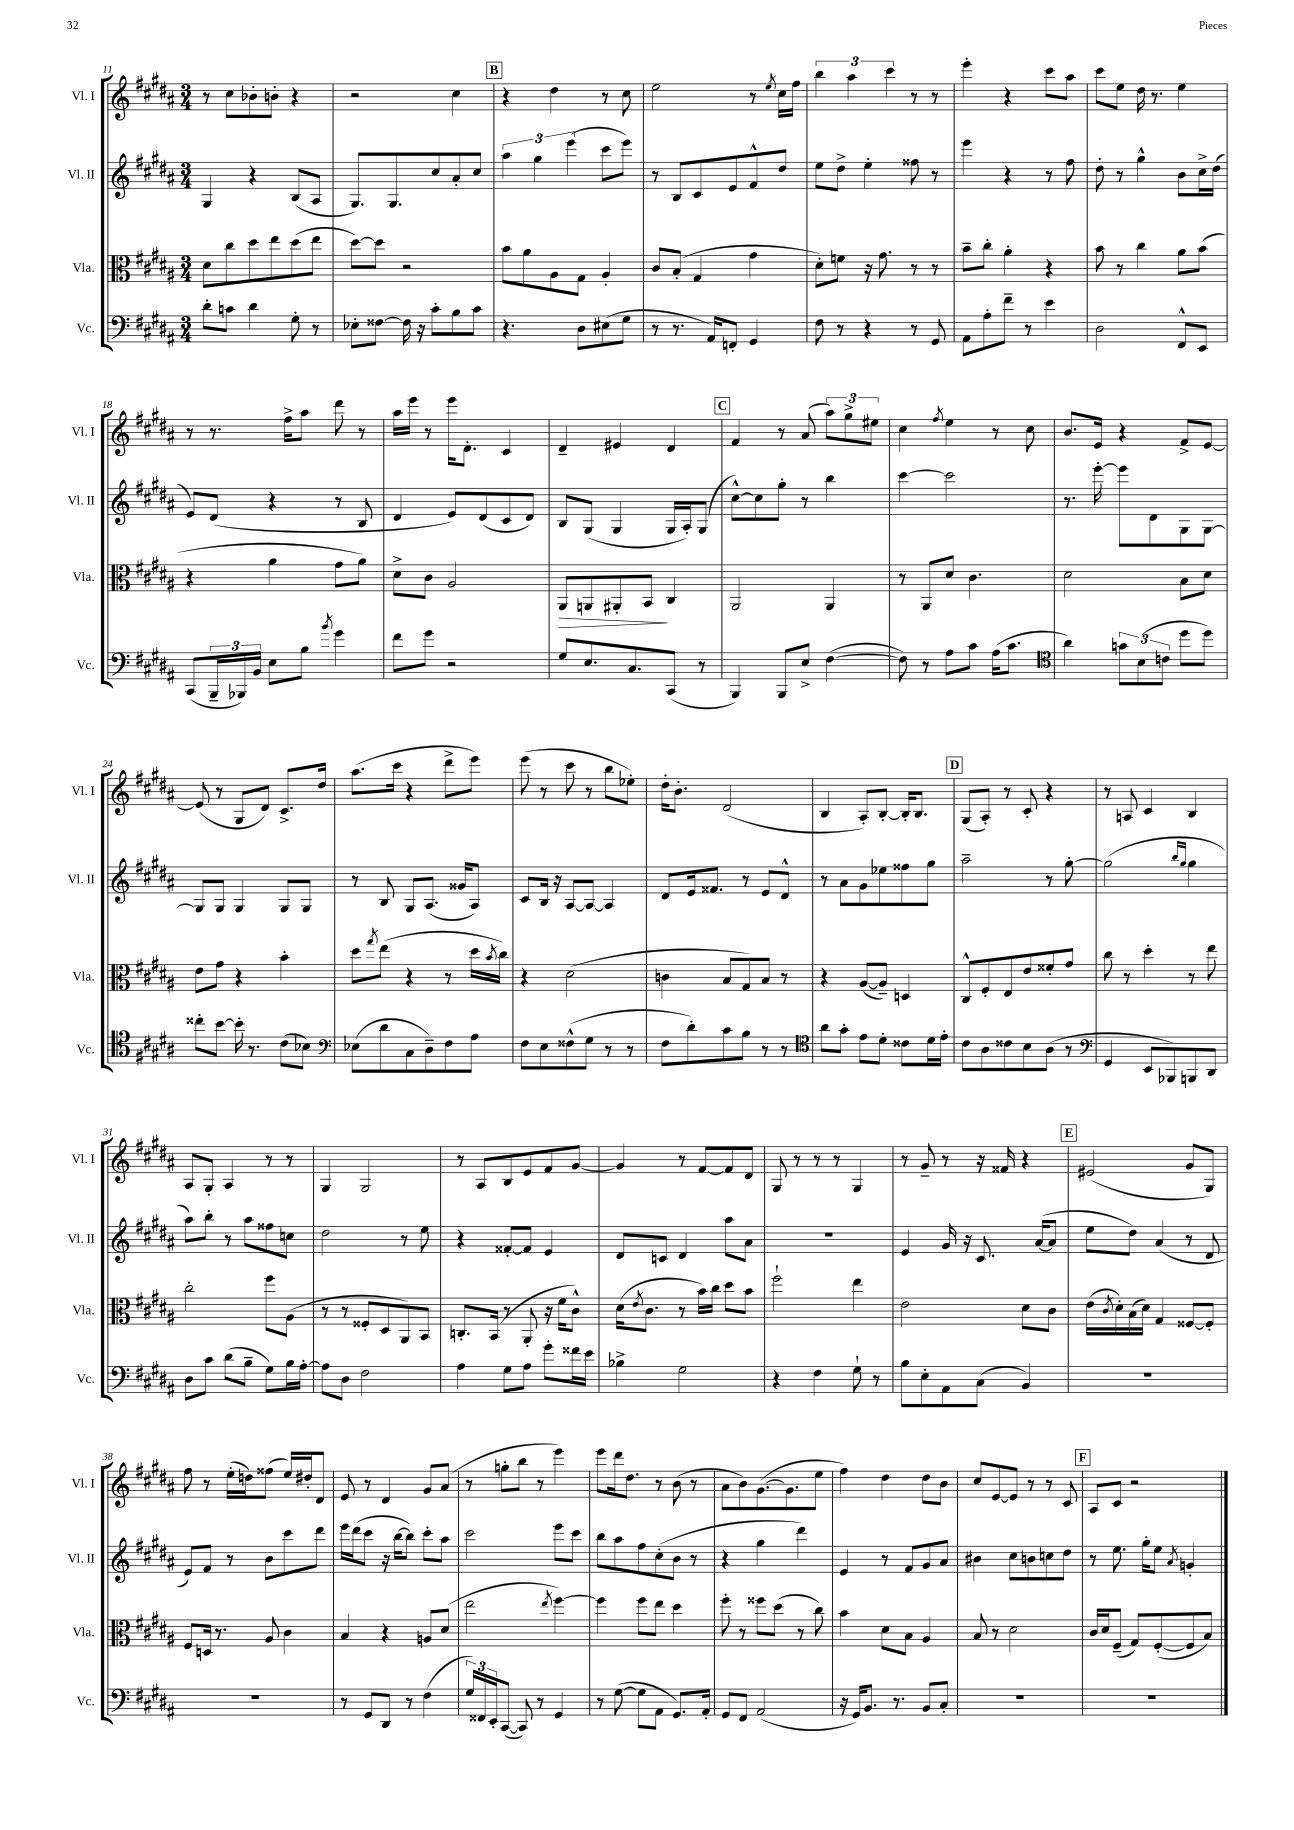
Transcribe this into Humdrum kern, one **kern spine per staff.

**kern	**kern	**dynam	**kern	**kern
*part4	*part3	*part3	*part2	*part1
*staff4	*staff3	*staff3	*staff2	*staff1
*I"Vc.	*I"Vla.	*	*I"Vl. II	*I"Vl. I
*I'Vc.	*I'Vla.	*	*I'Vl. II	*I'Vl. I
*clefF4	*clefC3	*	*clefG2	*clefG2
*k[f#c#g#d#a#]	*k[f#c#g#d#a#]	*	*k[f#c#g#d#a#]	*k[f#c#g#d#a#]
*M3/4	*M3/4	*	*M3/4	*M3/4
=11	=11	=11	=11	=11
8d#'\L	8d#\L	.	4G#/	8r
8cn\J	8cc#\	.	.	8cc#\L
4d#\	8dd#\	.	4r	8b-X'\
.	8ee\	.	.	8bn'\J
8G#'\	(8dd#\	.	(8B/L	4r
8r	8ee\J	.	8A#/J	.
=12	=12	=12	=12	=12
8E-X'\L	[8dd#\L)	.	8.G#/L)	2r
[8F##X\J	8dd#\J]	.	.	.
.	.	.	8.G#/	.
16F##\]	2r	.	.	.
16r	.	.	.	.
8c#'\L	.	.	8cc#/	.
8B\	.	.	8a#'/	4cc#\
8c#\J	.	.	8cc#/J	.
!!LO:REH:place=s1:t=B
=13	=13	=13	=13	=13
4.r	8b\L	.	6aa#\	4r
.	8a#\	.	.	.
.	.	.	6gg#\	.
.	8A#\	.	.	4dd#\
.	.	.	(6eee\	.
8D#\L	8G#\J	.	.	.
(8E#X\	4A#'/	.	8ccc#\L	8r
8G#\J	.	.	8eee\J)	8cc#\
=14	=14	=14	=14	=14
8r	8c#/L	.	8r	2ee\
8.r	(8B'/J	.	8B/L	.
.	4G#/	.	8c#/	.
16AA#/KL)	.	.	.	.
8FFn'/J	.	.	8e/	.
4GG#/	4g#\	.	8f#^^/	8r
.	.	.	.	8qee/
.	.	.	8dd#/J	16cc#\LL
.	.	.	.	16ff#\JJ
=15	=15	=15	=15	=15
8F#\	8d#'\L)	.	8ee\L	6bb\
8r	8fn\J	.	8dd#^\J	.
.	.	.	.	6aa#\
4r	16r	.	4ee'\	.
.	8.g#\	.	.	.
.	.	.	.	6ccc#\
8r	8r	.	8ff##X\	8r
8GG#/	8r	.	8r	8r
=16	=16	=16	=16	=16
8AA#\L	8b~\L	.	4eee\	4eee'\
8A#'\	8cc#'\J	.	.	.
8f#~\J	4a#'\	.	4r	4r
8r	.	.	.	.
4e\	4r	.	8r	8ccc#\L
.	.	.	8ff#\	8aa#\J
=17	=17	=17	=17	=17
2D#\	8b\	.	8dd#'\	8ccc#\L
.	8r	.	8r	8ee\J
.	4cc#\	.	4gg#^^\	16dd#\
.	.	.	.	8.r
8FF#^^/L	8a#\L	.	8b\L	4ee\
8EE/J	(8b\J	.	16cc#^\L	.
.	.	.	(16dd#\JJ	.
!!LO:LB:g=z
=18	=18	=18	=18	=18
(8CC#/L	4r	.	8e/L)	8r
24BBB~/L	.	.	(8d#/J	8.r
24BBB-X/)	.	.	.	.
24BB/JJ	.	.	.	.
8E\L	4a#\	.	4r	.
.	.	.	.	16ff#^\KL
8B\J	.	.	.	8aa#\J
8qb/	.	.	.	.
4g#\	8g#\L	.	8r	8ddd#\
.	8a#\J)	.	8B/	8r
=19	=19	=19	=19	=19
8f#\L	8d#^\L	.	4d#/	16aa#\LL
.	.	.	.	16eee\JJ
8g#\J	8c#\J	.	.	8r
2r	2A#/	.	8e/L)	16eee\KL
.	.	.	.	8.d#'\J
.	.	.	(8d#/	.
.	.	.	8c#/	4c#/
.	.	.	8d#/J)	.
=20	=20	=20	=20	=20
!	!	!LO:HP:b	!	!
8G#/L	8AA#/L	>	8B/L	4d#~/
8.E/	8AAn/	.	(8G#/J	.
.	8AA#X'/	.	4G#/	4e#X/
8.C#/	.	.	.	.
.	8BB/J	.	.	.
(8CC#/J	4C#/	]	16G#/LL	4d#/
.	.	.	16A#'/J)	.
8r	.	.	(8G#/J	.
!!LO:REH:place=s1:t=C
=21	=21	=21	=21	=21
4BBB/)	2AA#/	.	[8cc#^^\L)	4f#/
.	.	.	8cc#\]	.
8BBB/L	.	.	8gg#'\J	8r
8E^/J	.	.	8r	(8a#/
([4F#\	4AA#/	.	4bb\	12aa#\L)
.	.	.	.	12gg#^\
.	.	.	.	12ee#X\J
=22	=22	=22	=22	=22
8F#\])	8r	.	[4ccc#\	4cc#\
8r	8AA#/L	.	.	.
.	.	.	.	8qff#/
8A#\L	8d#/J	.	2ccc#\]	4ee\
8c#\J	4.c#\	.	.	.
(16A#\KL	.	.	.	8r
8.c#\J	.	.	.	.
.	.	.	.	8cc#\
=23	=23	=23	=23	=23
*clefC4	*	*	*	*
4a#\)	2d#\	.	8.r	8.b/L
.	.	.	[16eee'\	16e/Jk
12gn\L	.	.	8eee\L]	4r
(12B\	.	.	.	.
.	.	.	8d#\	.
12cn\J	.	.	.	.
8dd#\L	8B\L	.	8G#\	8f#^/L
8dd#\J)	8d#\J	.	[8G#\J	[8e/J
!!LO:LB:g=z
=24	=24	=24	=24	=24
8cc##X'\L	8e\L	.	8G#/L]	(8e/]
[8b\J	8g#\J	.	8G#/J	8r
16b'\]	4r	.	4G#/	8G#/L
8.r	.	.	.	.
.	.	.	.	8d#/J)
(8c#\L	4b'\	.	8G#/L	8.c#^/L
8B-X\J)	.	.	8G#/J	.
.	.	.	.	16dd#/Jk
=25	=25	=25	=25	=25
*clefF4	*	*	*	*
(8E-X\L	8dd#\L	.	8r	(8.aa#\L
.	8qgg#/	.	.	.
8d#\	(8ee\J	.	8B/	.
.	.	.	.	16ccc#\Jk
8C#\	4r	.	8G#/L	4r
8D#~\)	.	.	(8.A#/J	.
8F#\	8r	.	.	8ddd#^\L
.	.	.	16g##X/KL	.
8A#\J	16dd#\LL	.	8A#/J)	8eee\J)
.	8qb/	.	.	.
.	16cc#\JJ)	.	.	.
=26	=26	=26	=26	=26
8F#\L	4r	.	8c#/L	(8eee\
8E\	.	.	16B/Jk	8r
.	.	.	16r	.
(8F##X^^\	(2d#\	.	[8A#/L	8ccc#\
8G#\J	.	.	8A#/J_	8r
8r	.	.	4A#/]	8bb\L
8r	.	.	.	8ee-X'\J)
=27	=27	=27	=27	=27
8F#\L	4cn\	.	8d#/L	16dd#'\KL
.	.	.	.	8.b'\J
8d#'\)	.	.	16e/k	.
.	.	.	8.f##X/J	.
8c#\	8B/L	.	.	(2d#/
8B\J	8G#/)	.	8r	.
8r	8B/J	.	8e/L	.
8r	8r	.	8d#^^/J	.
=28	=28	=28	=28	=28
*clefC4	*	*	*	*
8a#\L	4r	.	8r	4B/
8g#'\J	.	.	8a#\L	.
8e\L	([8A#/L	.	8g#\	8A#'/L)
8d#'\J	8A#~/J])	.	8ee-X\	[8B'/J
8c##X\L	4Dn/	.	8ff##X\	16B'/KL]
.	.	.	.	8.B/J
16d#\L	.	.	8gg#\J	.
16e'\JJ	.	.	.	.
!!LO:REH:place=s1:t=D
=29	=29	=29	=29	=29
8c#\L	8C#^^/L	.	2aa#~\	(8G#/L
8A#\	8F#'/	.	.	8A#'/J)
8c##X\	8E/	.	.	8r
8B\	8e/	.	.	8c#'/
(8A#\J	8f##X'/	.	8r	4r
8r	8g#/J	.	[8gg#'\	.
=30	=30	=30	=30	=30
*clefF4	*	*	*	*
4GG#/	8cc#\	.	(2gg#\]	8r
.	8r	.	.	8An/
8EE/L	4dd#'\	.	.	4c#/
8BBB-X/)	.	.	.	.
.	.	.	16qqbb/LL	.
.	.	.	16qqgg#/JJ	.
8BBBn/	8r	.	4gg#\	4B/
8DD#/J	8ee\	.	.	.
!!LO:LB:g=z
=31	=31	=31	=31	=31
8D#\L	2cc#'\	.	8aa#\L)	8A#/L
8c#\J	.	.	8bb'\J	8G#'/J
(8d#\L	.	.	8r	4A#/
8B~\J	.	.	8aa#\L	.
8G#\L)	8ff#\L	.	8ff##X\	8r
16B\L	(8A#\J	.	8ccn\J	8r
[16A#'\JJ	.	.	.	.
=32	=32	=32	=32	=32
8A#\L]	8r	.	2dd#\	4G#/
8D#\J	8r	.	.	.
2F#\	8F##X'/L	.	.	2G#/
.	8D#/	.	.	.
.	8AA#/)	.	8r	.
.	8BB/J	.	8ee\	.
=33	=33	=33	=33	=33
4A#\	8.Cn'/L	.	4r	8r
.	.	.	.	8A#/L
.	(16BB/Jk	.	.	.
8G#\L	8r	.	[8f##X'/L	8B/
8A#\J	8AA#'/	.	8f##/J]	8e/
8g#'\L	16r	.	4e/	8f#/
.	16f#\KL	.	.	.
16f##X\L	8c#^^\J)	.	.	[8g#/J
16e\JJ	.	.	.	.
=34	=34	=34	=34	=34
4B-X^\	(16d#\KL	.	8d#/L	4g#/]
.	8qe/	.	.	.
.	8.c#\J	.	.	.
.	.	.	8cn/J	.
2G#\	8r	.	4d#/	8r
.	16b\LL)	.	.	[8f#/L
.	16cc#\JJ	.	.	.
.	8dd#\L	.	8aa#\L	8f#/]
.	8b\J	.	8a#\J	8d#/J
=35	=35	=35	=35	=35
4r	2ff#`\	.	2.r	8G#/
.	.	.	.	8r
4F#\	.	.	.	8r
.	.	.	.	8r
8G#`\	4ee\	.	.	4G#/
8r	.	.	.	.
=36	=36	=36	=36	=36
8B\L	2e\	.	4e/	8r
8E'\	.	.	.	8g#~/
8AA#\	.	.	16g#/	8r
.	.	.	16r	.
(8C#\J	.	.	8.c#/	16r
.	.	.	.	16f##X/
4BB/)	8d#\L	.	.	4r
.	.	.	([16a#/KL	.
.	8c#\J	.	8a#/J]	.
!!LO:REH:place=s1:t=E
=37	=37	=37	=37	=37
2.r	(16e\LL	.	8ee\L	(2e#X/
.	8qc#/	.	.	.
.	16d#'\)	.	.	.
.	(16B\	.	8dd#\J)	.
.	16d#\JJ)	.	.	.
.	4G#/	.	(4a#/	.
.	[8F##X/L	.	8r	8g#/L
.	8F##'/J]	.	8d#/	8G#/J)
!!LO:LB:g=z
=38	=38	=38	=38	=38
2.r	8F#/L	.	8e/L)	8ff#\
.	16Dn/Jk	.	8f#/J	8r
.	8.r	.	.	.
.	.	.	8r	(16ee'\LL
.	.	.	.	16ddn\J)
.	8A#/	.	8b\L	(8ff##X\J
.	4c#\	.	8ccc#\	16ee/LL)
.	.	.	.	16dd#X'/J
.	.	.	8ddd#\J	8d#/J
=39	=39	=39	=39	=39
8r	4B/	.	16eee\LL	8e/
.	.	.	(16ddd#\J	.
8GG#/L	.	.	8ccc#\J	8r
8DD#/J	4r	.	16r	4d#/
.	.	.	[16bb\KL	.
8r	.	.	8bb\J])	.
(4F#\	8An/L	.	8ccc#'\L	8g#/L
.	(8d#/J	.	8aa#\J	(8a#/J
=40	=40	=40	=40	=40
24G#/LL)	2ee\	.	2ccc#\	8r
24FF##X/	.	.	.	.
24EE'/J	.	.	.	.
([8CC#/J	.	.	.	8ggn'\L
8CC#/])	.	.	.	8bb\J
8r	.	.	.	8r
.	8qee/	.	.	.
4GG#/	[4ff#\)	.	8eee\L	4eee\)
.	.	.	8ccc#\J	.
=41	=41	=41	=41	=41
8r	4ff#\]	.	8bb\L	8eee\L
([8G#\	.	.	8aa#\	16ddd#\k
.	.	.	.	8.dd#\J
8G#\L]	8ff#\L	.	8ff#\	.
8AA#\J	8ee\J	.	(8cc#'\	8r
8.GG#/L)	4dd#\	.	8b\J	(8b\
.	.	.	8r	8r
16AA#'/Jk	.	.	.	.
=42	=42	=42	=42	=42
8GG#/L	8ff#'\	.	4r	8a#\L
8FF#/J	8r	.	.	8b\)
(2AA#/	8ff##X\L	.	4gg#\	([8.g#\
.	(8dd#\J	.	.	.
.	.	.	.	8.g#\]
.	8r	.	4ddd#\)	.
.	8cc#\)	.	.	8ee\J
=43	=43	=43	=43	=43
16r	4b\	.	4e/	4ff#\)
16GG#/KL)	.	.	.	.
8.BB/J	.	.	.	.
.	8d#\L	.	8r	4dd#\
8.r	.	.	.	.
.	8B\J	.	8f#/L	.
8BB/L	4A#/	.	8g#/	8dd#\L
8C#'/J	.	.	8a#/J	8b\J
=44	=44	=44	=44	=44
2.r	8B/	.	4b#X\	8cc#/L
.	8r	.	.	[8e/
.	2d#\	.	8cc#\L	8e/J]
.	.	.	8bn\	8r
.	.	.	8ccn\	8r
.	.	.	8dd#\J	8c#/
!!LO:REH:place=s1:t=F
=45	=45	=45	=45	=45
2.r	16c#/LL	.	8r	8A#/L
.	16d#/J	.	.	.
.	(8F#~/J	.	8.ee\	8c#/J
.	8G#/L)	.	.	2r
.	.	.	16gg#'\KL	.
.	([8F#'/	.	8ee\J	.
.	.	.	8qa#/	.
.	8F#/]	.	4gn'/	.
.	8B/J)	.	.	.
==	==	==	==	==
*-	*-	*-	*-	*-
